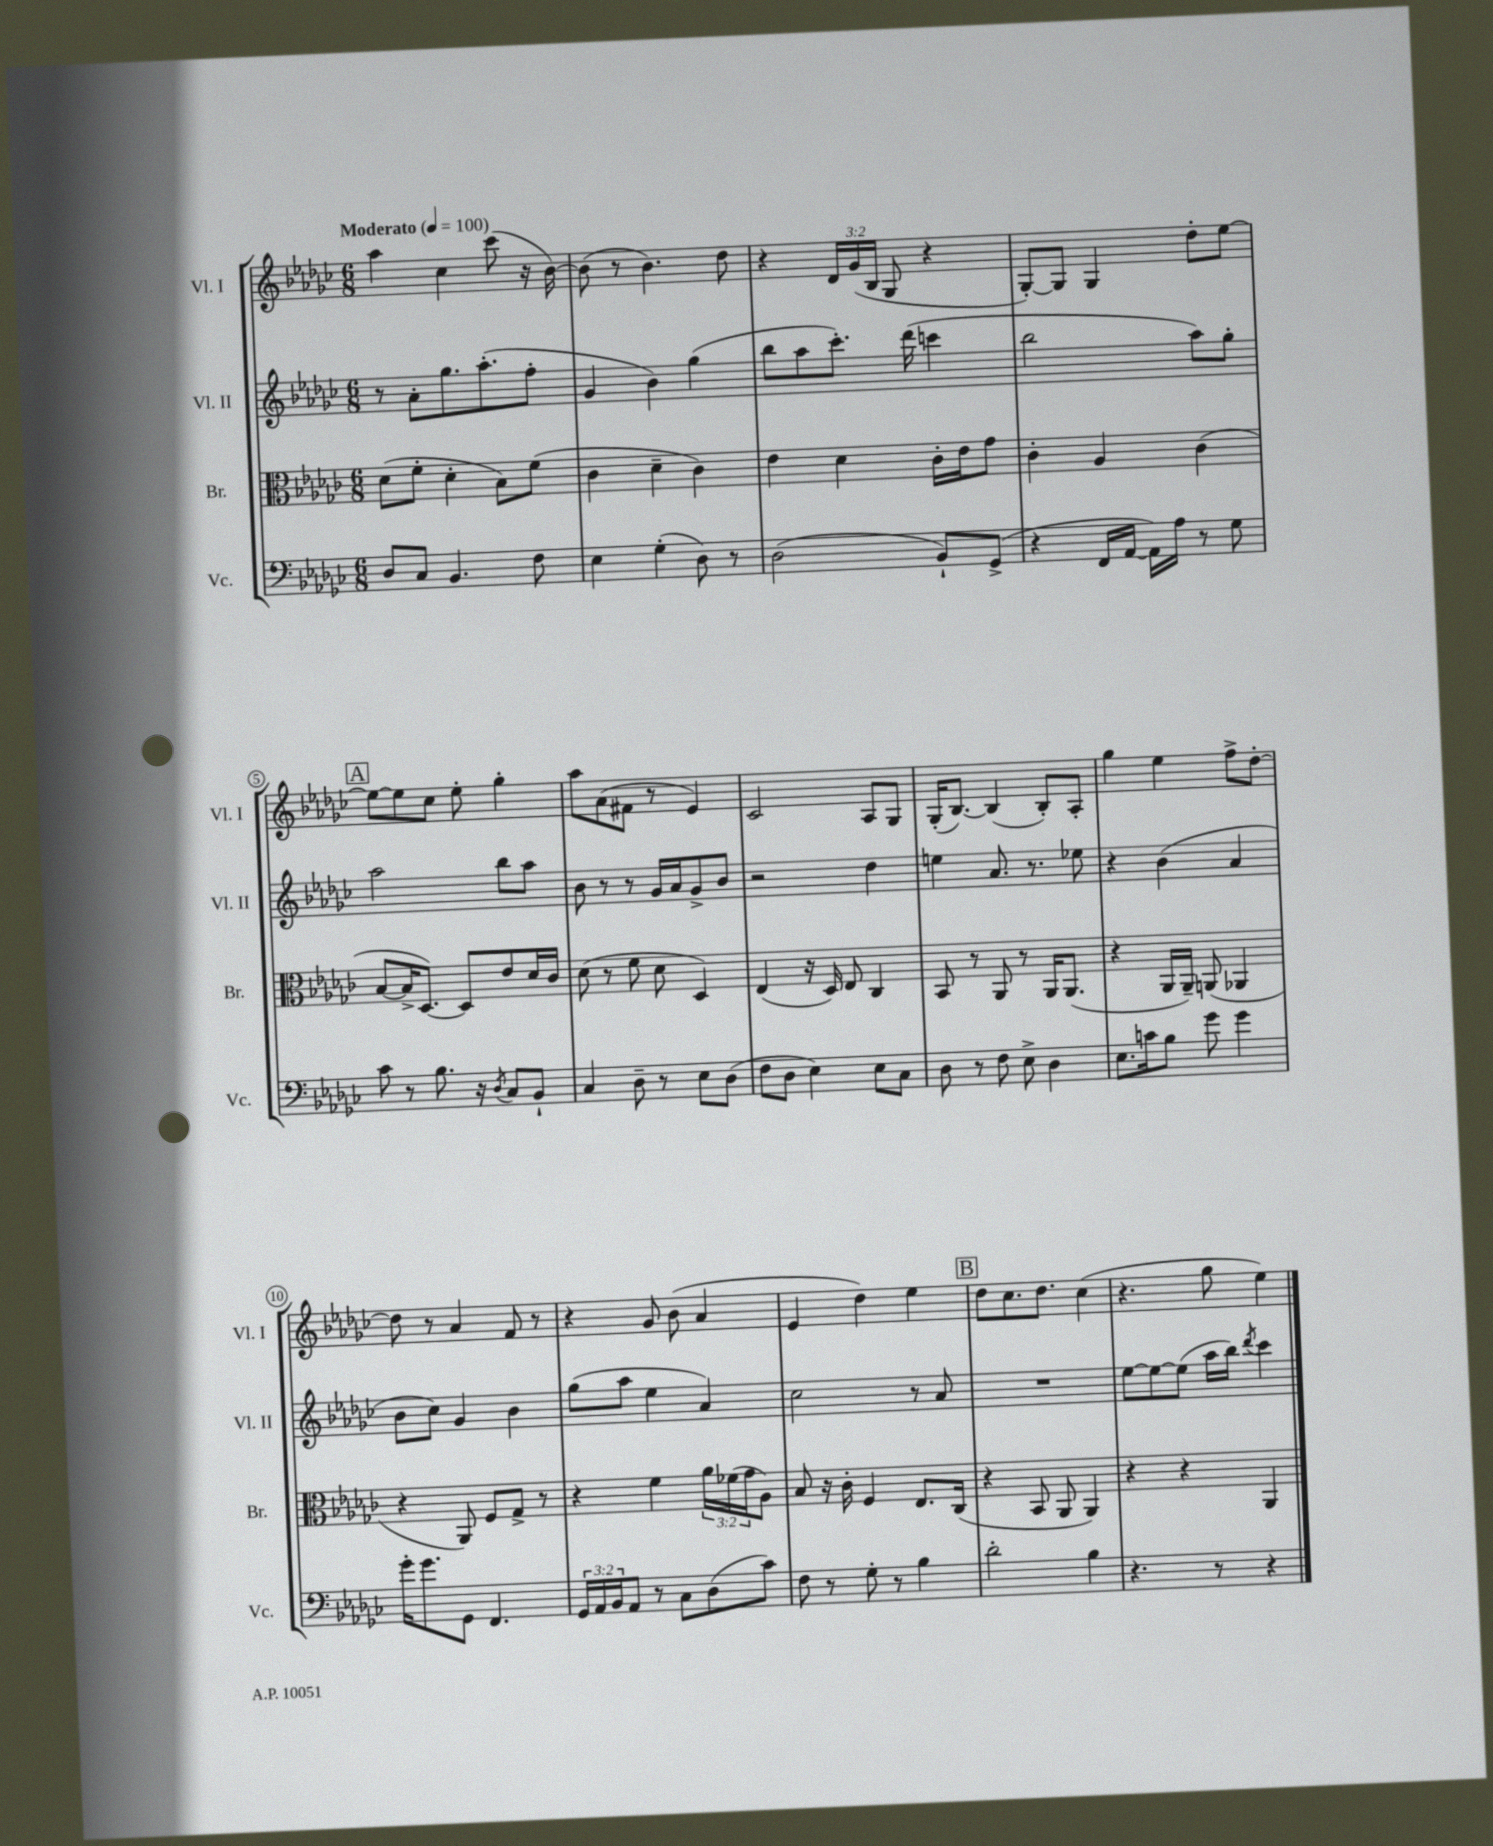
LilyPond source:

<<
\new StaffGroup <<
\new Staff = "s0" \with { instrumentName = "Vl. I" shortInstrumentName = "Vl. I" } {
    \clef treble \key ges \major \numericTimeSignature \time 6/8 \override Staff.TupletNumber.text = #tuplet-number::calc-fraction-text \tempo "Moderato" 4 = 100
    aes''4 ces''4 ces'''8( r16 bes'16~) |
    bes'8( r8 bes'4.) des''8 |
    r4 \tuplet 3/2 { des'16 ges'16( bes16 } ges8 r4 |
    ges8~-.) ges8 ges4 des''8-. ees''8~ |
    \mark \markup { \box "A" } ees''8~ ees''8 ces''8 ees''8-. ges''4-. |
    aes''8 aes'8( fis'8 r8 ees'4) |
    ces'2 aes8 ges8 |
    ges16-.( bes8.~) bes4( bes8-.) aes8-. |
    ges''4 ees''4 f''8-> des''8~-. |
    des''8 r8 aes'4 f'8 r8 |
    r4 ges'8 bes'8( aes'4 |
    ees'4 des''4) ees''4 |
    \mark \markup { \box "B" } des''8 ces''8. des''8. ces''4( |
    r4. ges''8 ees''4) \bar "|." |
}
\new Staff = "s1" \with { instrumentName = "Vl. II" shortInstrumentName = "Vl. II" } {
    \clef treble \key ges \major \numericTimeSignature \time 6/8
    r8 aes'8-. ges''8. aes''8.-.( f''8-. |
    ges'4 bes'4) ges''4( |
    bes''8 aes''8 ces'''8.-.) des'''16( c'''4 |
    bes''2 aes''8) ges''8-. |
    \mark \markup { \box "A" } aes''2 bes''8 aes''8 |
    bes'8 r8 r8 ges'16 aes'16 ges'8-> bes'8 |
    r2 des''4 |
    e''4 aes'8. r8. ees''8 |
    r4 bes'4( aes'4 |
    bes'8 ces''8) ges'4 bes'4 |
    ges''8( aes''8 ees''4 aes'4) |
    ces''2 r8 aes'8 |
    \mark \markup { \box "B" } R2. |
    ees''8~ ees''8~ ees''8( aes''16 bes''16) \acciaccatura { des'''8 } ces'''4 \bar "|." |
}
\new Staff = "s2" \with { instrumentName = "Br." shortInstrumentName = "Br." } {
    \clef alto \key ges \major \numericTimeSignature \time 6/8 \override Staff.TupletNumber.text = #tuplet-number::calc-fraction-text
    des'8( f'8-. des'4-. bes8) f'8( |
    ces'4 des'4-- ces'4) |
    ees'4 des'4 ces'16-. ees'16 ges'8 |
    ces'4-. aes4 ces'4( |
    \mark \markup { \box "A" } bes8~ bes16-> des8.~) des8 ees'8 des'16 ces'16 |
    des'8( r8 f'8 des'8 des4) |
    ees4( r16 des16) ees8 ces4 |
    bes,8 r8 aes,8 r8 aes,16 aes,8.( |
    r4 aes,16 aes,16--) a,8( aes,4 |
    r4 aes,8) f8 ges8-> r8 |
    r4 f'4 \tuplet 3/2 { aes'16 fes'16( ges'16 } aes8) |
    bes8 r16 ces'16-. f4 ees8. ces16( |
    \mark \markup { \box "B" } r4 bes,8 aes,8 aes,4) |
    r4 r4 aes,4 \bar "|." |
}
\new Staff = "s3" \with { instrumentName = "Vc." shortInstrumentName = "Vc." } {
    \clef bass \key ges \major \numericTimeSignature \time 6/8 \override Staff.TupletNumber.text = #tuplet-number::calc-fraction-text
    des8 ces8 bes,4. f8 |
    ees4 ges4-.( des8) r8 |
    des2( bes,8-!) ges,8->( |
    r4 f,16 aes,16~ aes,16) aes16 r8 ges8 |
    \mark \markup { \box "A" } ces'8 r8 bes8. r16 \acciaccatura { des8 } ces8 bes,8-! |
    ces4 des8-- r8 ees8 des8( |
    f8 des8 ees4) ees8 ces8 |
    des8 r8 f8 ees8-> des4 |
    ees8. c'16 bes8 ges'8 ges'4 |
    ges'16-. ges'8. ges,8 f,4. |
    \tuplet 3/2 { ges,16 aes,16 bes,16 } aes,8 r8 ces8 des8( ces'8) |
    f8 r8 ges8-. r8 bes4 |
    \mark \markup { \box "B" } des'2-. bes4 |
    r4. r8 r4 \bar "|." |
}
>>
>>
\layout { \context { \Score \override BarNumber.stencil = #(make-stencil-circler 0.1 0.3 ly:text-interface::print) } }
